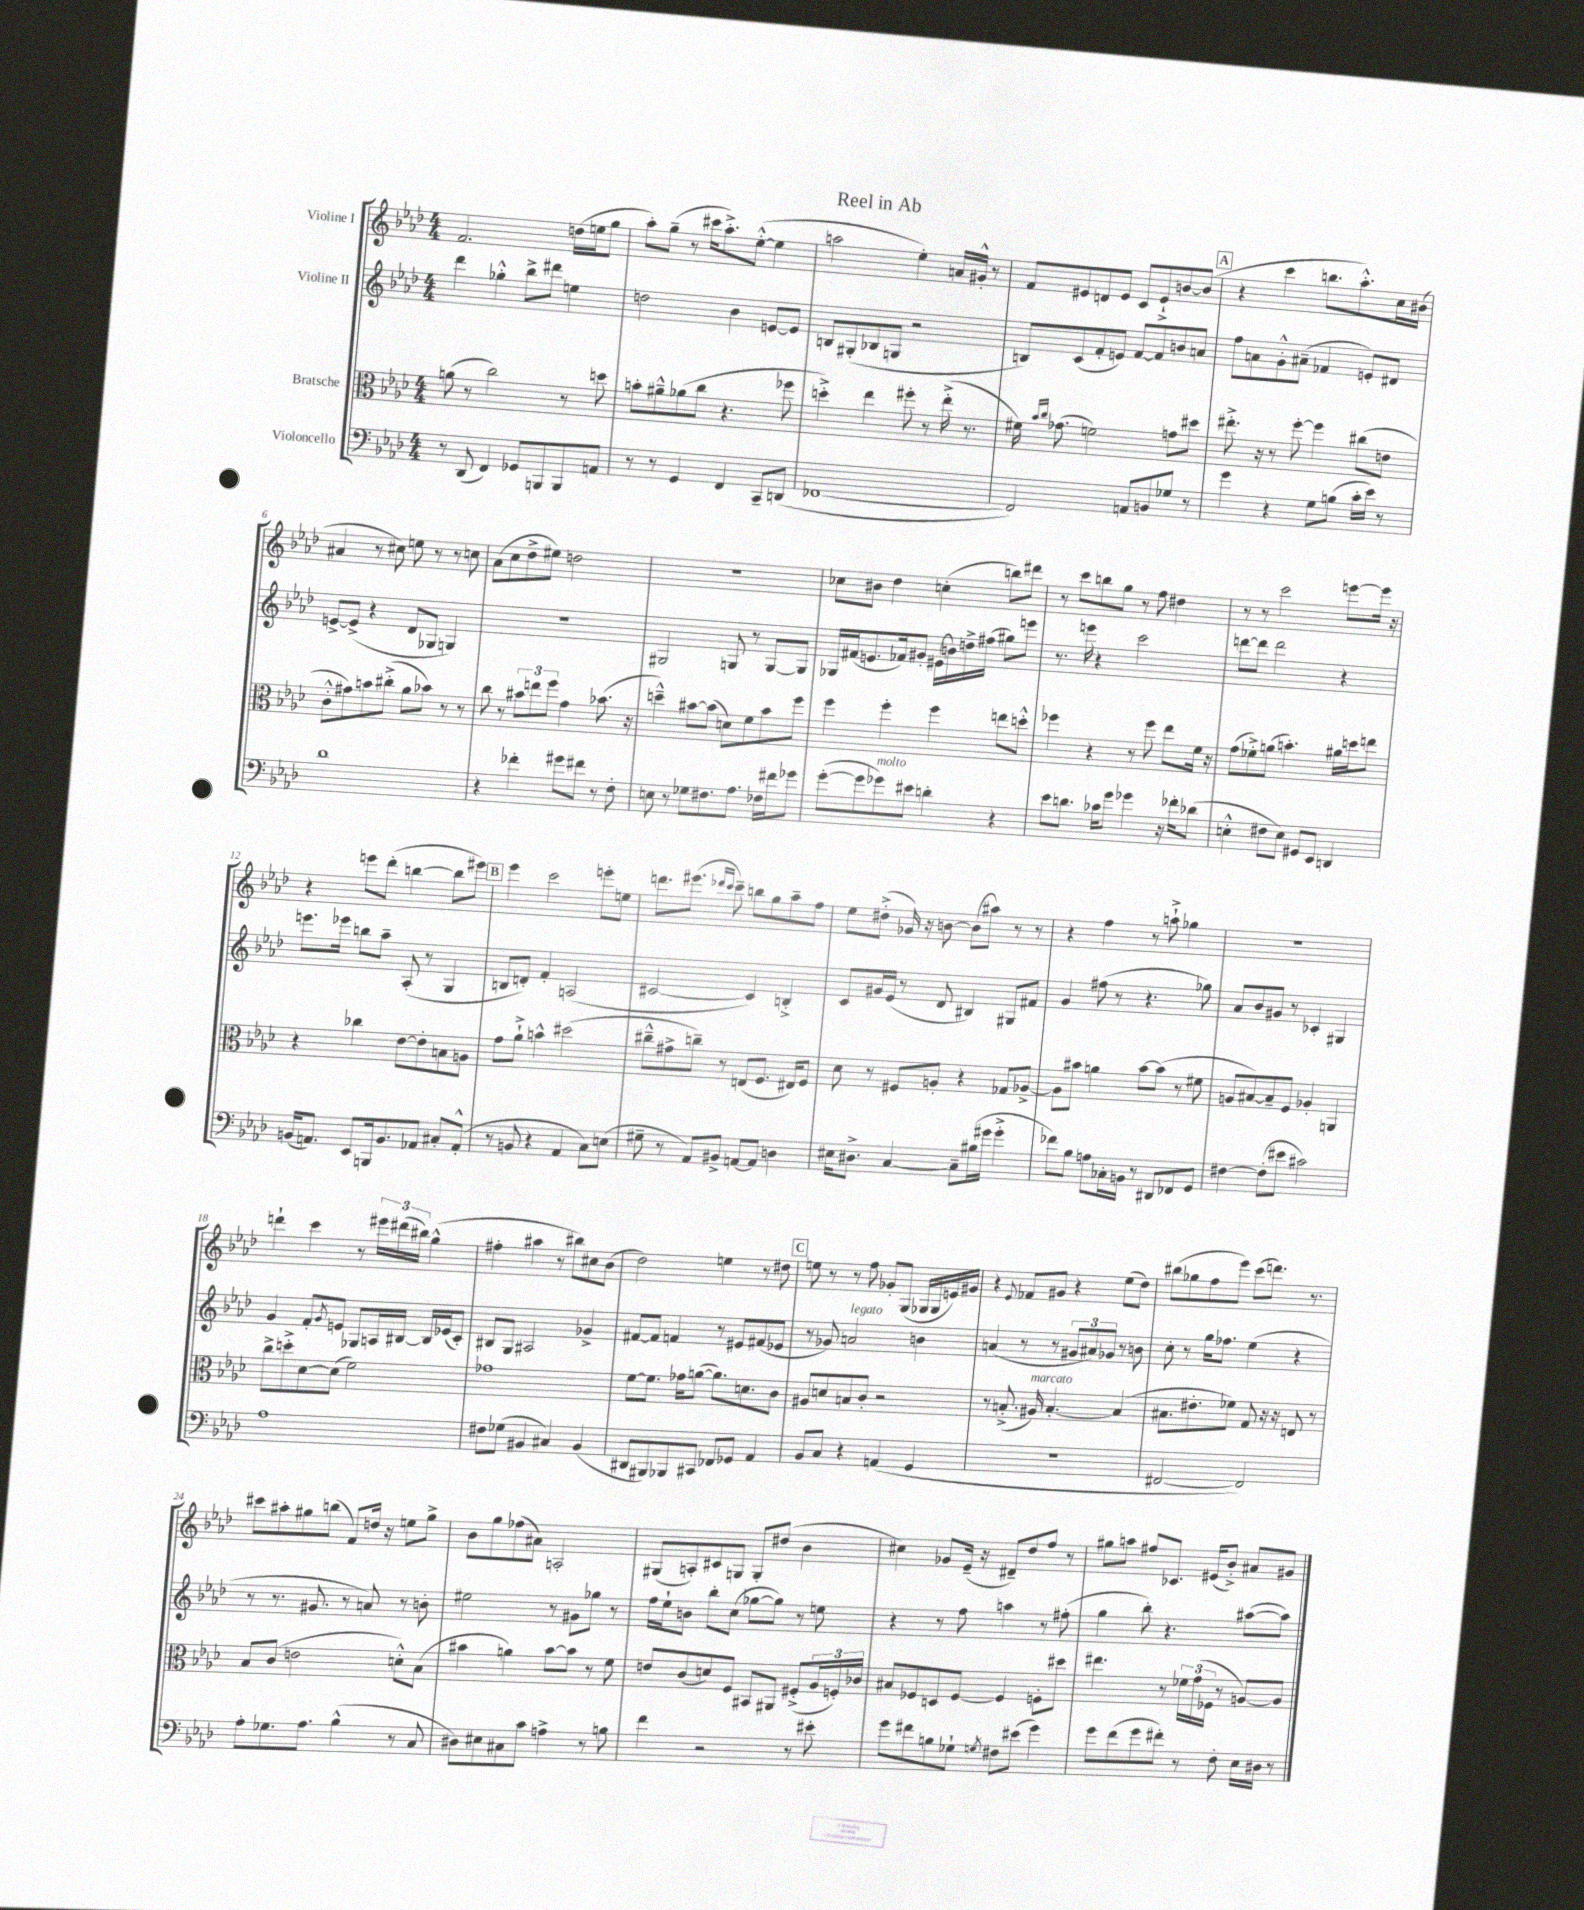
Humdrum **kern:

**kern	**kern	**kern	**kern
*staff4	*staff3	*staff2	*staff1
*clefF4	*clefC3	*clefG2	*clefG2
*k[b-e-a-d-]	*k[b-e-a-d-]	*k[b-e-a-d-]	*k[b-e-a-d-]
*M4/4	*M4/4	*M4/4	*M4/4
8r	(8a	4ddd-	2.f
(8DD-	8r	.	.
4FF)	2cc)	4gg-'^^	.
8GG-	.	8bb-^	.
8BBB	.	8ddd#	.
8BBB	8r	4ee	(16dd
.	.	.	16ee
8AA	8dd	.	8gg
=	=	=	=
8r	8b'	2dd	8aa-')
8r	8a#~^^	.	(8gg~
4GG	(8a-	.	8r
.	8cc	.	16ccc#
.	.	.	8.aa-'^)
4FF	4.r	4b-	.
.	.	.	([8ee-'^^
8CC~	.	[8e	4ee-]
(8DD	8ff-	8e]	.
=	=	=	=
[1FF-	4dd'^)	8B	2aa
.	.	(8G#'	.
.	4ee-	8B-	.
.	.	8G	.
.	8ff#'	2r	4ee-')
.	8r	.	.
.	(16ee-'^	.	16a
.	8.r	.	16g#'^^
.	.	.	8r
=	=	=	=
2FF-])	16f#)	8B)	8f
.	16qqb-	.	.
.	16qqcc	.	.
.	(8.g-	.	.
.	.	(8c	8e#
.	2f)	8f'	8d
.	.	8e)	8e#
8AA	.	[8f	8c
8BB	.	8f]	8e#`^
8G-	8g	8b	[8b
8r	8dd#	8a	(8b]
=	=	=	=
4g	8.ee#'^	8ff	4r
.	.	8a	.
.	16r	.	.
4r	8r	8g'^^	4ccc
.	[8ff'	(8a#~	.
8G	4ff]	4f-	8.bb
(8B	.	.	.
.	.	.	8.aa-'^^)
16c'	(8cc#	8e')	.
16e-)	.	.	.
8r	8e	8d#	16cc
.	.	.	(16b#
=	=	=	=
1d-	8c'^^	[8e^	4a#
.	8g#)	(8e^]	.
.	8b	4r	8r
.	(8cc#'^	.	8cc#)
.	8a-	8d-	8ee
.	8b-)	8G-	8r
.	8r	4G)	8r
.	8r	.	8cc
=	=	=	=
4r	8cc	1r	(8a-
.	8r	.	8cc
4f-'	12b#	.	8dd-^
.	12ee	.	.
.	.	.	8ee#)
.	12ff	.	.
8g#	4g	.	2dd
8f#	.	.	.
8r	(8.b-	.	.
8F'	.	.	.
.	16r	.	.
=	=	=	=
8E	4dd~^^)	2G#	1r
8r	.	.	.
8G-	[8b#	.	.
8.F#	(8b#]	.	.
.	8d)	8G	.
8.A-	.	.	.
.	8f	8r	.
16F-	8b#	[8G	.
16f#	.	.	.
8g-	8ff	8G]	.
=	=	=	=
([8g'	4ff	16G-	8cc-
.	.	(16f#	.
8g]	.	8.e	8b#
8g-)	4ff'	.	4dd-
.	.	16f-)	.
8e#	.	8g#'	.
4d'	4ff	(16e#	(4cc'
.	.	16b)	.
.	.	16dd^	.
.	.	(16ff#	.
4r	8ee	8gg#)	8bb)
.	8dd'^^	8eee	8ddd#
=	=	=	=
8e-	4ff-	8.r	8r
8.d	.	.	8ccc
.	.	16eee	.
.	4r	4r	8bb
16c-	.	.	.
8g	.	.	8gg
4g-	8r	2ccc	8r
.	8ff-	.	8ff
16r	8ee-	.	4dd#
16f-'	.	.	.
(8d-	16f	.	.
.	16r	.	.
=	=	=	=
4E'^^	(8g	[8ddd	8r
.	8f-'^)	8ddd]	8r
8F#	(8a	2ddd	2ccc
8E)	4.b')	.	.
8GG#	.	.	.
8EE-	.	.	.
4DD	16a#	4r	[8eee
.	16dd	.	.
.	8ee	.	16eee]
.	.	.	16r
=	=	=	=
(16BB	4r	8.eee	4r
8.AA)	.	.	.
.	.	16eee-	.
8EE-	4cc-	8bb	8eee
16BBB	.	8aa-~	(8ddd-'
8.BB	.	.	.
.	[8e-	(8A-'	[4bb
8AA-	8e-']	8r	.
8C#'	8B	4G	8bb]
(8AA-'^^	8A	.	8eee#)
=	=	=	=
8r	8g	8B	4eee-
8BB	8a-`^	8d')	.
4r	4b^^	4f'	2ccc
4AA-	(2dd#	(2A	.
8C)	.	.	8eee'
(8E	.	.	8ee
=	=	=	=
8G#~	8cc#~^^	[2c#	8.ddd
8r	8g#^	.	.
.	.	.	(8.eee#
8AA-)	8cc~)	.	.
.	.	.	16qqddd-
.	.	.	16qqccc
8BB#^	8r	.	8ccc~)
[8AA	(8E	4c#])	8bb
8AA]	8.F	.	8gg
4D	.	4B'^	8aa-~
.	16E#)	.	.
.	8F	.	8ff
=	=	=	=
16E#	8d-	8c	8ee-
8.D#^	.	.	.
.	8r	16g#	(8dd#'^
.	.	(16e-	.
[4C	8F#	8r	16g-)
.	.	.	16r
.	8A'	8d-	[8b
8C~]	4r	4B#)	(8b]
(16B#	.	.	8aa#)
16g#	.	.	.
4g#'^	8G-	8G#	8r
.	[8A-^	8f#	8r
=	=	=	=
8f-)	8A-]	4g	4r
8B-	8b#	.	.
8A	4a	(8ff#	4ff
16C-'	.	8r	.
16BB	.	.	.
8r	[8b#	4.r	8r
8DD#	(8b#]	.	8aa`^
8FF-	8r	.	4gg-
8GG	8f#	8gg-)	.
=	=	=	=
[4F#	8A	8a-	1r
.	[8B#)	8b-	.
(8F#']	8B#~]	8g#	.
8e#	8F	8r	.
2c#)	4A-'	4c-'	.
.	4AA	4G#	.
=	=	=	=
1A-	8cc^	4g	4ddd`
.	8dd'^	.	.
.	[8d-	8f'	4ccc
.	.	8qg	.
.	(8d-]	8e	.
.	2f)	8G-	8r
.	.	16A	24eee#
.	.	.	(24ddd#
.	.	[16B#	.
.	.	.	24bb#)
.	.	16B#]	(4gg^^
.	.	(16e-	.
.	.	8c')	.
=	=	=	=
8F#	1g-	8B#	4ff#'
(8G-	.	8G	.
4BB#	.	2A#	4aa#
4C#)	.	.	8r
.	.	.	8bb#)
(4BB#	.	4g-^	8cc#
.	.	.	(8b-
=	=	=	=
8DD#	[8f	[8f#	2dd-)
8BBB#)	8.f]	8f#]	.
8BBB-	.	4f	.
.	16g-	.	.
8CC#	([8a	.	.
8FF-	8.a])	8r	4ee
8GG-	.	8e#	.
.	8.d	.	.
4AA-	.	(8f#	8r
.	8c	8e-	8dd#
=	=	=	=
8BB-	8A#	8r	8ee
8C	8d	8g-)	8r
4r	8B	2a	8r
.	8c'	.	8ff
(4AA	2r	.	8g-'
.	.	.	(8G
4GG	.	4b	16G-
.	.	.	16G-
.	.	.	16e)
.	.	.	16g#
=	=	=	=
1r	8r	(4a	4r
.	(8.B'^	.	.
.	.	.	8qqe-
.	.	8r	8f-
.	16A#)	.	.
.	[4.B'	8r	8g#
.	.	12g#	4r
.	.	12a#)	.
.	.	12g-	.
.	(4B]	8r	(8ee-
.	.	8b	8dd-)
=	=	=	=
[2FF#	8.B#	8cc'	(8bb#
.	.	8r	8gg-
.	8.e#'	.	.
.	.	16gg	8ff
.	.	8.ff-	.
.	8f-)	.	8eee-)
2FF#])	8G	(4ee-	(8ccc
.	16r	.	8.ddd)
.	16r	.	.
.	8E	4r	.
.	.	.	8.r
.	8r	.	.
=	=	=	=
8A-'	8B-	8r	8ccc#
8.G-	(8c	8.r	8aa#'
.	2e	.	8gg#
8.A-	.	8.g#	.
.	.	.	(8bb
(4B-^^	.	8r	8f)
.	.	8a)	16dd
.	.	.	16r
8r	8d'^^)	8r	8ee
8C	(8B-	8b'	8gg#^
=	=	=	=
8D#)	4b#	2ee#	8b-
8E#	.	.	8gg
8C#	4a)	.	(8ff-
8c	.	.	8a#)
4A^	[8b#	8r	2A'
.	8b#]	8g#	.
8r	8r	8gg-	.
8B	8f	8r	.
=	=	=	=
4f	8e	16ff	(8G#
.	.	16ee-`	.
.	(8c	8b	8A')
2r	8d)	8bb-'	8c#
.	8F	(8cc	8G
.	8BB#	[8gg-	8G'
.	8AA#	8gg-])	(8dd#
8r	(8F#'^	8r	4b-
8e#'	24A-	8ee	.
.	24F')	.	.
.	24c-	.	.
=	=	=	=
8g	8B#	4r	4cc#)
8f#	8F-	.	.
8B	8D	8r	8g-
8G-`	[8F-	8ff	(16e-~
.	.	.	16r
8qG	.	.	.
8F#	4F-]	4aa	8d#~)
(8e#	.	.	8dd-
4g)	8F'	8r	8ff
.	8dd#	(8ff#'	8r
=	=	=	=
8g	4.ee#	4gg	8gg#
(8f	.	.	8aa
8g	.	8bb-')	8ff#
8f#')	8r	4.r	8.c-
8r	24f-	.	.
.	(24g	.	.
.	.	.	(16e#
.	24F-	.	.
8F'	8r	.	8b-'^)
16E-	[8A)	([8aa#	8a#
16D#	.	.	.
8r	8A]	8aa#])	8g#
==	==	==	==
*-	*-	*-	*-
